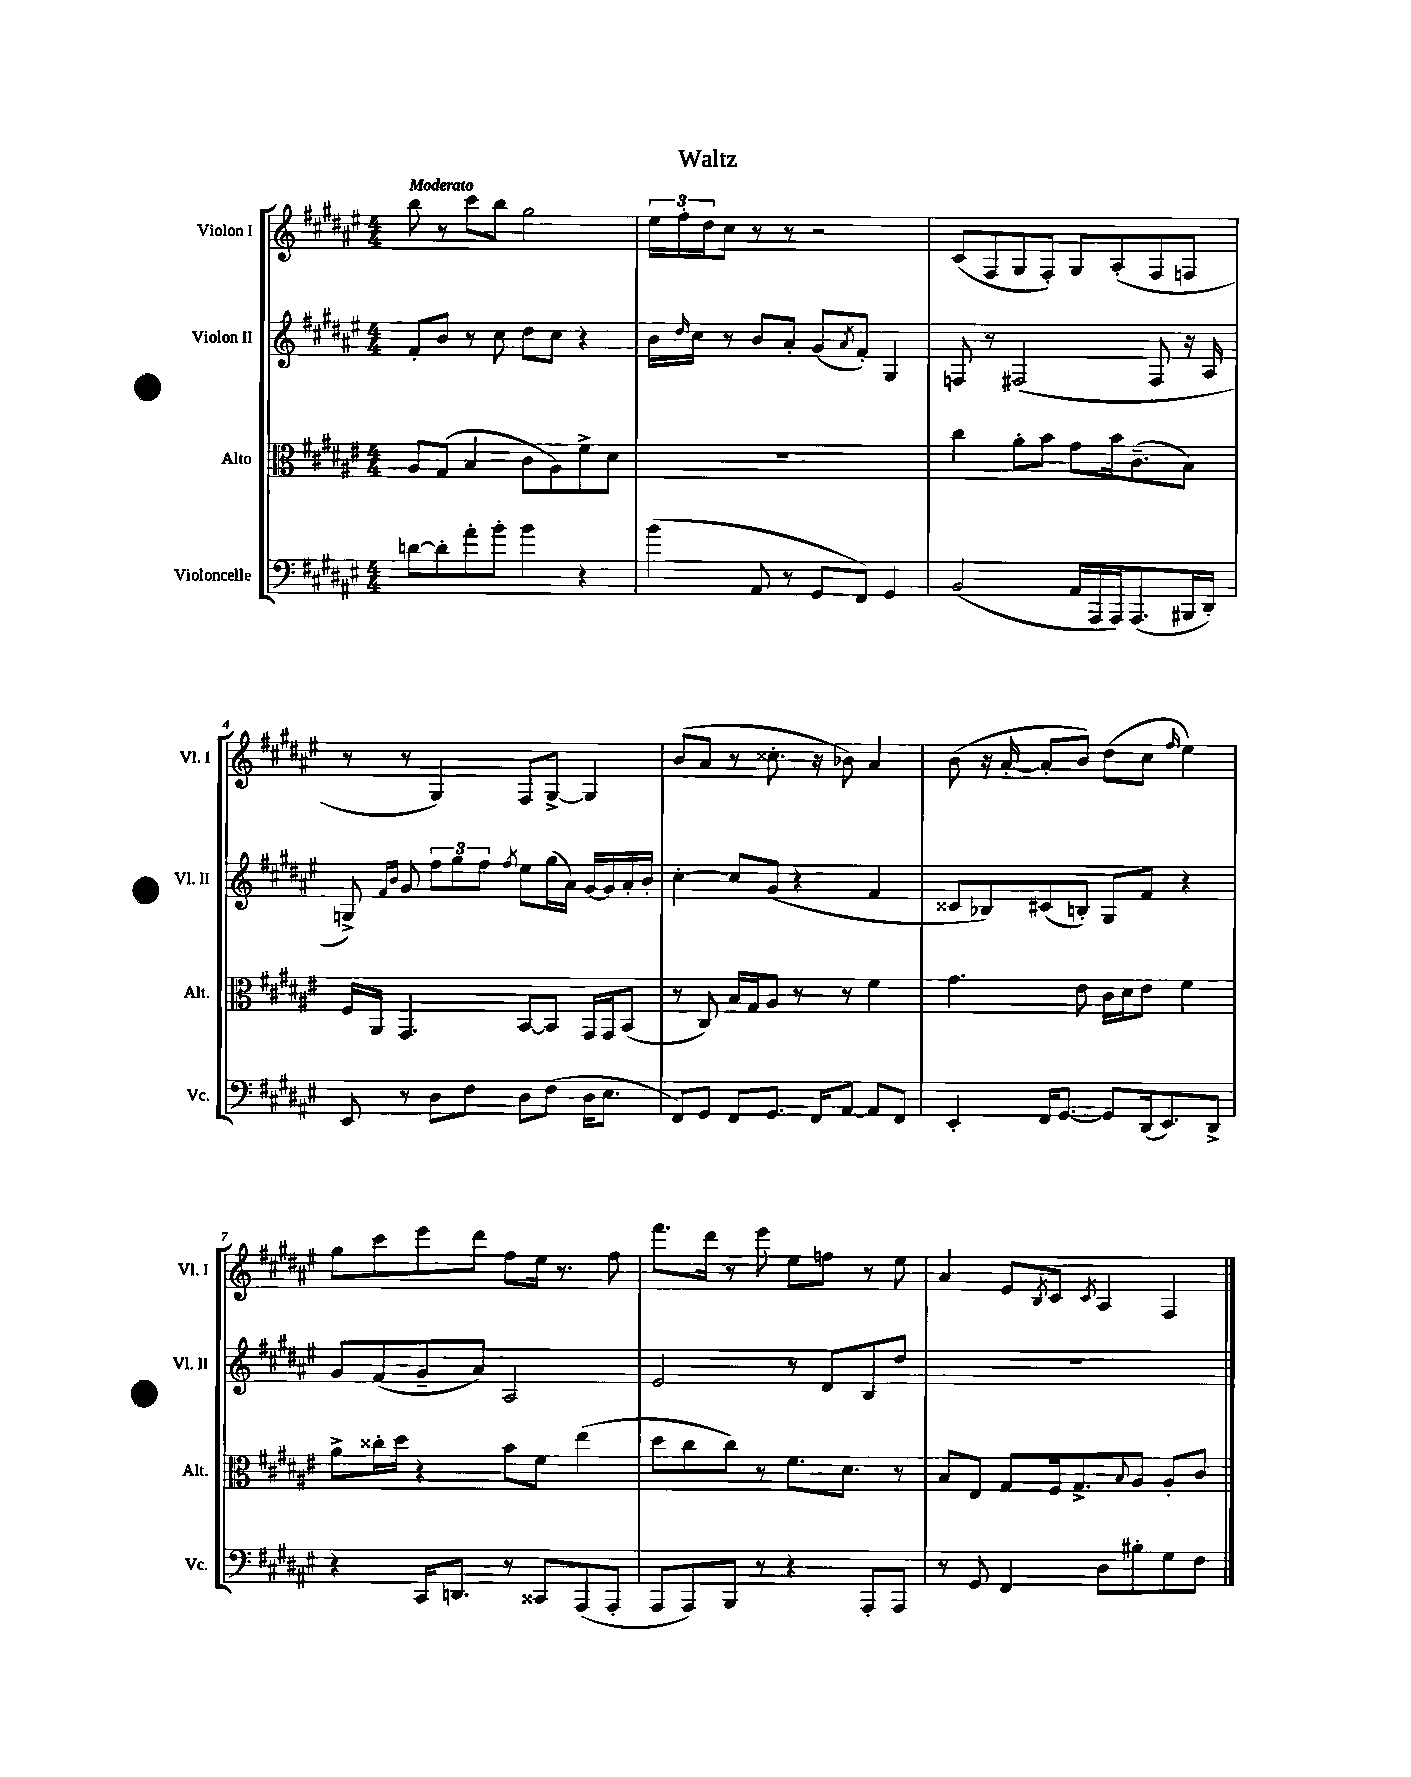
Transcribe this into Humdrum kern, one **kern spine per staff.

**kern	**kern	**kern	**kern
*staff4	*staff3	*staff2	*staff1
*clefF4	*clefC3	*clefG2	*clefG2
*k[f#c#g#d#a#e#]	*k[f#c#g#d#a#e#]	*k[f#c#g#d#a#e#]	*k[f#c#g#d#a#e#]
*M4/4	*M4/4	*M4/4	*M4/4
[8d	8A#	8f#'	8bb
8d']	(8G#	8b	8r
8a#'	4B	8r	8ccc#
8b'	.	8cc#	8bb
4b	8c#	8dd#	2gg#
.	8A#)	8cc#	.
4r	8f#^	4r	.
.	8d#	.	.
=	=	=	=
(4b	1r	16b	24ee#
.	.	.	24ff#'
.	.	16qqdd#	.
.	.	16cc#	.
.	.	.	24dd#
.	.	8r	8cc#
8AA#	.	8b	8r
8r	.	8a#'	8r
8GG#	.	(8g#	2r
.	.	8qa#	.
8FF#)	.	8f#')	.
4GG#	.	4G#	.
=	=	=	=
(2BB	4cc#	8F	(8c#
.	.	8r	8F#
.	8a#'	(2F#	8G#
.	8b	.	8F#')
16AA#	8g#	.	8G#
16AAA#	.	.	.
16AAA#)	16b	.	(8A#'
(8.AAA#	(8.c#~	.	.
.	.	8F#	8F#
16BBB#	8B)	16r	8F
16DD#')	.	16A#	.
=	=	=	=
8EE#	16F#	8G^)	8r
.	16AA#	.	.
.	.	16qqf#	.
.	.	16qqb	.
8r	4.GG#	8g#	8r
8D#	.	12ff#	4G#)
.	.	12gg#	.
8F#	.	.	.
.	.	12ff#	.
.	.	8qff#	.
8D#	[8BB	8ee#	8F#
(8F#	8BB]	(16gg#	[8G#^
.	.	16a#)	.
16D#	16GG#	[16g#	4G#]
8.E#	16GG#	16g#]	.
.	(8BB	16a#'	.
.	.	16b'	.
=	=	=	=
8FF#)	8r	[4cc#'	(8b
8GG#	8C#)	.	8a#
8FF#	16B	8cc#]	8r
.	16G#	.	.
8.GG#	8A#	(8g#	8.cc##'
.	8r	4r	.
16FF#	.	.	16r
[8AA#	8r	.	8b-)
8AA#]	4f#	4f#	4a#
8FF#	.	.	.
=	=	=	=
4EE#'	4.g#	8c##	(8b
.	.	8B-)	16r
.	.	.	[16a#'
16FF#	.	(8c#	8a#']
[8.GG#	.	.	.
.	8e#	8B')	8b)
8GG#]	16c#	8G#	(8dd#
.	16d#	.	.
(16DD#	8e#	8f#	8cc#
8.EE#)	.	.	.
.	.	.	16qqff#
.	4f#	4r	4ee#)
8DD#^	.	.	.
=	=	=	=
4r	8a#^	8g#	8gg#
.	16cc##'	(8f#	8ccc#
.	16dd#	.	.
16CC#	4r	8g#~	8eee#
8.DD	.	.	.
.	.	8a#)	8ddd#
8r	8b	2A#	8ff#
8CC##	8f#	.	16ee#
.	.	.	8.r
(8AAA#	(4ee#	.	.
8AAA#'	.	.	8ff#
=	=	=	=
8AAA#	8dd#	2e#	8.fff#
8AAA#)	8cc#	.	.
.	.	.	16ddd#
8BBB	8cc#)	.	8r
8r	8r	.	8eee#
4r	8.f#	8r	8ee#
.	.	8d#	8ff
.	8.d#	.	.
8AAA#'	.	8B	8r
8AAA#	8r	8dd#	8ee#
=	=	=	=
8r	8B	1r	4a#
8GG#	8E#	.	.
4FF#	8G#	.	8e#
.	.	.	8qB
.	16F#	.	8c#
.	8.G#^	.	.
.	.	.	8qc#
8D#	.	.	4A#
.	8qqB	.	.
8B#'	8A#	.	.
8G#	8A#'	.	4F#
8F#	8c#	.	.
==	==	==	==
*-	*-	*-	*-
